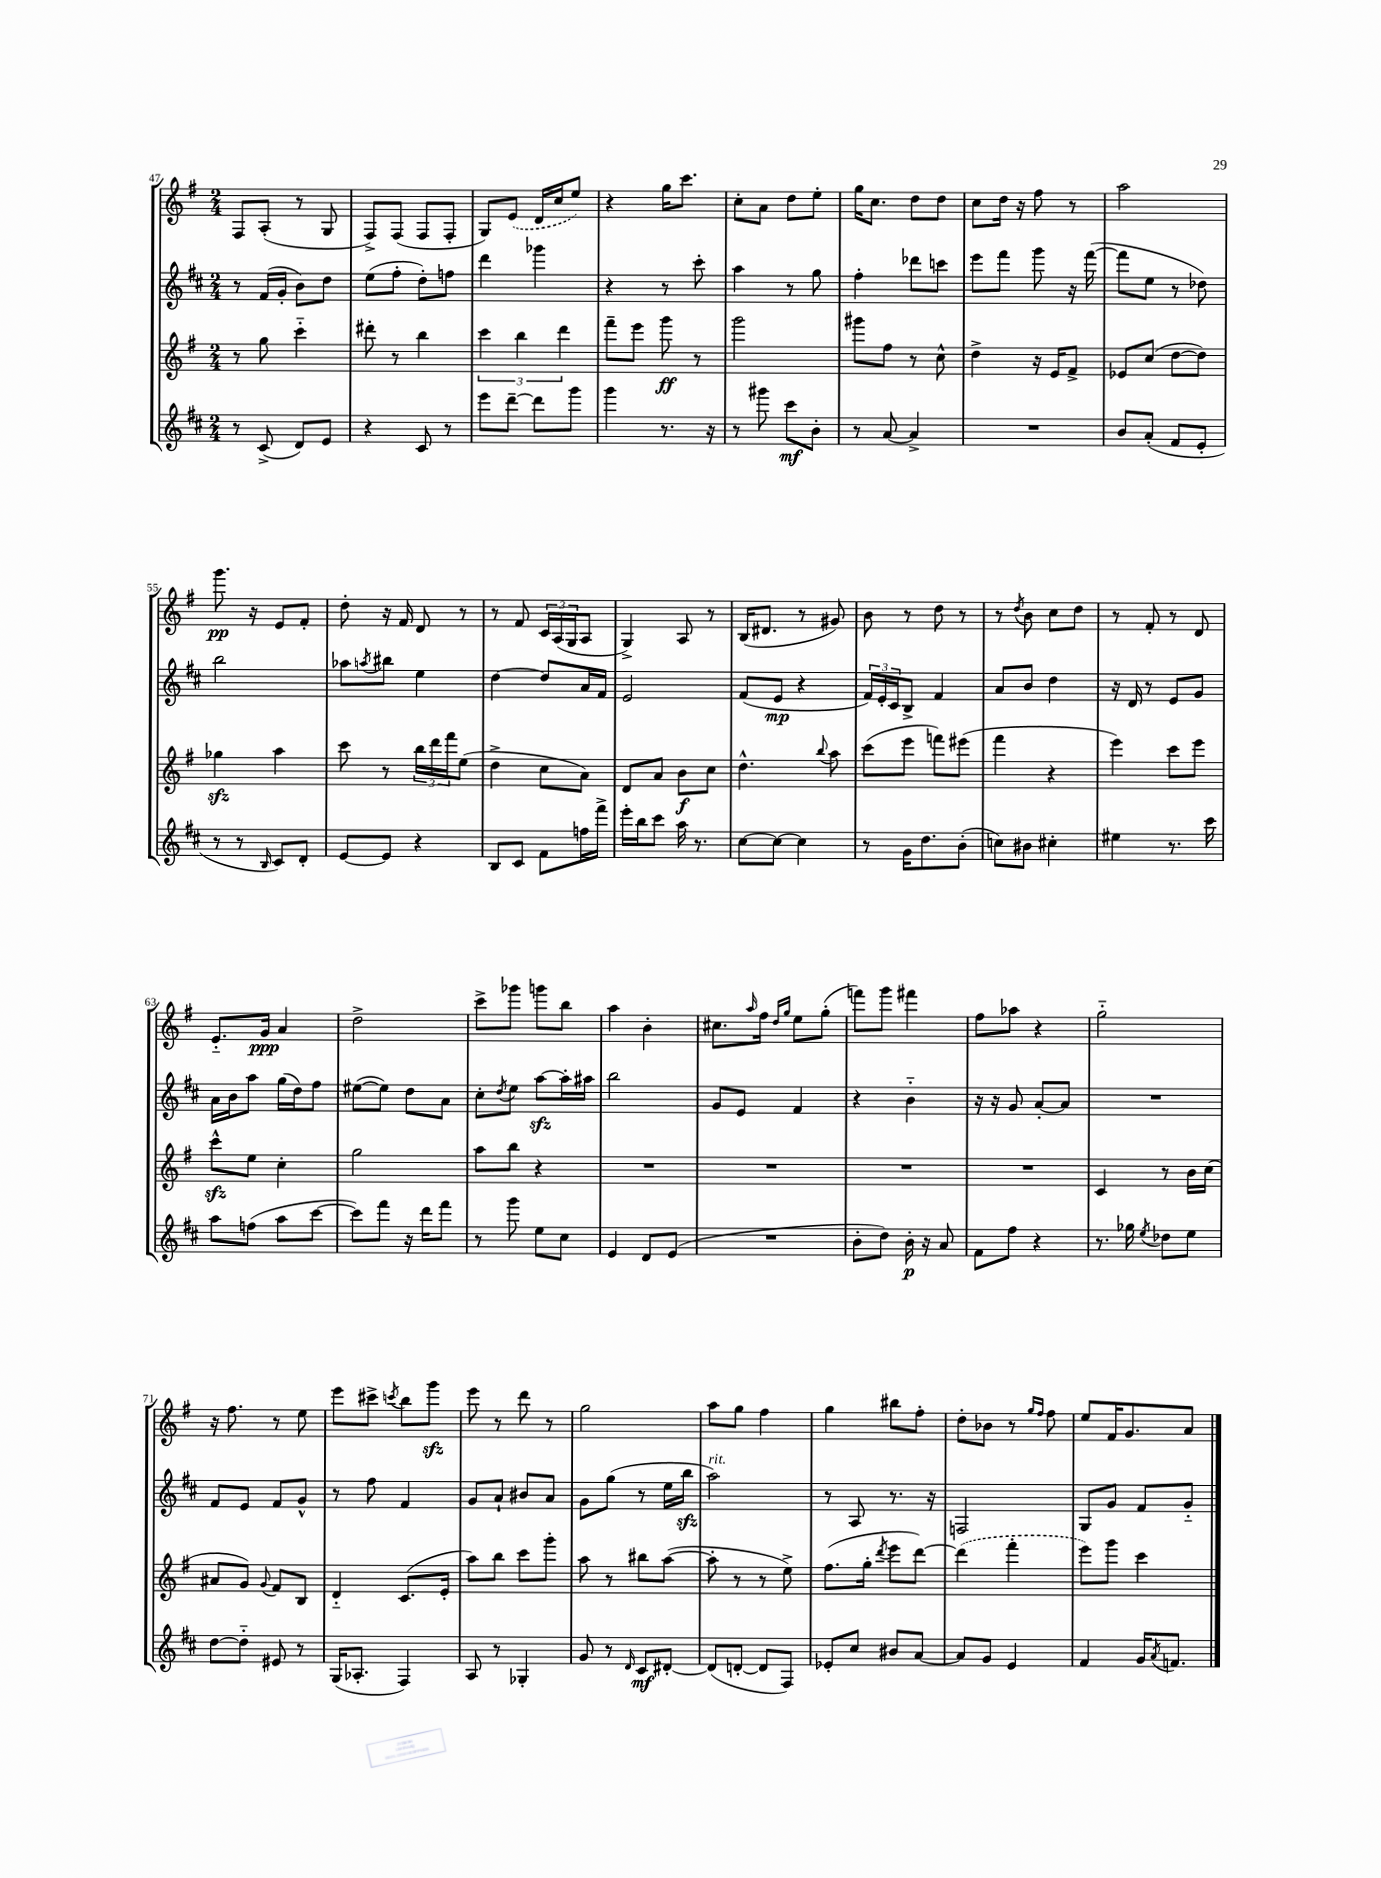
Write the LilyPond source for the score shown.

<<
\new StaffGroup <<
\new Staff = "s0" {
    \clef treble \key g \major \numericTimeSignature \time 2/4
    fis8 a8-.( r8 g8 |
    fis8->) fis8( fis8 fis8-. |
    g8) \once \slurDashed e'8( d'16 c''16 e''8) |
    r4 g''16 c'''8. |
    c''8-. a'8 d''8 e''8-. |
    g''16 c''8. d''8 d''8 |
    c''8 d''16 r16 fis''8 r8 |
    a''2 |
    g'''8.\pp r16 e'8 fis'8-. |
    d''8-. r16 fis'16 d'8 r8 |
    r8 fis'8 \tuplet 3/2 { c'16 a16( g16 } a8 |
    g4->) a8 r8 |
    b16( dis'8. r8 gis'8) |
    b'8 r8 d''8 r8 |
    r8 \acciaccatura { d''8 } b'8 c''8 d''8 |
    r8 fis'8-. r8 d'8 |
    e'8.-_ g'16\ppp a'4 |
    d''2-> |
    c'''8-> ges'''8 g'''8 b''8 |
    a''4 b'4-. |
    cis''8. \grace { a''16 } fis''16 \grace { d''16 g''16 } e''8 g''8-.( |
    f'''8) g'''8 fis'''4 |
    fis''8 aes''8 r4 |
    g''2-_ |
    r16 fis''8. r8 e''8 |
    e'''8 cis'''8-> \acciaccatura { c'''8 } b''8 g'''8\sfz |
    e'''8 r8 d'''8 r8 |
    g''2 |
    a''8 g''8 fis''4 |
    g''4 bis''8 fis''8-. |
    d''8-. bes'8 r8 \grace { g''16 fis''16 } fis''8 |
    e''8 fis'16 g'8. a'8 \bar "|." |
}
\new Staff = "s1" {
    \clef treble \key d \major \numericTimeSignature \time 2/4
    r8 fis'16( g'16-. b'8) d''8 |
    e''8( fis''8-. d''8-.) f''8 |
    d'''4 ges'''4 |
    r4 r8 cis'''8-. |
    a''4 r8 g''8 |
    fis''4-. des'''8 c'''8 |
    e'''8 fis'''8 g'''8 r16 fis'''16~( |
    fis'''8 e''8 r8 des''8) |
    b''2 |
    aes''8 \acciaccatura { a''8 } bis''8 e''4 |
    d''4~ d''8 a'16 fis'16 |
    e'2 |
    fis'8( e'8\mp r4 |
    \tuplet 3/2 { fis'16) e'16-. cis'16 } b8-> fis'4 |
    a'8 b'8 d''4 |
    r16 d'16 r8 e'8 g'8 |
    a'16 b'16 a''8 g''16( d''16) fis''8 |
    eis''8~( eis''8) d''8 a'8 |
    cis''8-. \acciaccatura { d''8 } e''8 a''8~\sfz a''16-. ais''16 |
    b''2 |
    g'8 e'8 fis'4 |
    r4 b'4-_ |
    r16 r16 g'8 a'8~-. a'8 |
    R2 |
    fis'8 e'8 fis'8 g'8-^ |
    r8 fis''8 fis'4 |
    g'8 a'8-! bis'8 a'8 |
    g'8 g''8( r8 e''16 b''16\sfz |
    a''2^\markup { \italic "rit." }) |
    r8 a8 r8. r16 |
    f2 |
    g8 g'8 fis'8 g'8-_ \bar "|." |
}
\new Staff = "s2" {
    \clef treble \key g \major \numericTimeSignature \time 2/4
    r8 g''8 c'''4-_ |
    dis'''8-. r8 b''4 |
    \tuplet 3/2 { c'''4 b''4 d'''4 } |
    fis'''8-- e'''8 g'''8\ff r8 |
    g'''2 |
    gis'''8 fis''8 r8 c''8-^ |
    d''4-> r16 e'16 fis'8-> |
    ees'8 c''8( d''8~ d''8) |
    ges''4\sfz a''4 |
    c'''8 r8 \tuplet 3/2 { b''16 d'''16 fis'''16 } e''8( |
    d''4-> c''8 a'8) |
    d'8 a'8 b'8\f c''8 |
    d''4.-^ \appoggiatura { b''8 } a''8 |
    c'''8( e'''8 f'''8) eis'''8( |
    fis'''4 r4 |
    e'''4) c'''8 e'''8 |
    c'''8-^\sfz e''8 c''4-. |
    g''2 |
    a''8 b''8 r4 |
    R2 |
    R2 |
    R2 |
    R2 |
    c'4 r8 b'16 c''16( |
    ais'8 g'8) \appoggiatura { g'8 } fis'8 b8 |
    d'4-_ c'8.( e'16-. |
    a''8) b''8 c'''8 g'''8-. |
    a''8 r8 bis''8 a''8~( |
    a''8-. r8 r8 e''8->) |
    fis''8.( g''16-. \acciaccatura { d'''8 } e'''8 d'''8~) |
    \once \slurDashed d'''4( fis'''4-. |
    e'''8) g'''8 c'''4 \bar "|." |
}
\new Staff = "s3" {
    \clef treble \key d \major \numericTimeSignature \time 2/4
    r8 cis'8->( d'8) e'8 |
    r4 cis'8 r8 |
    e'''8 d'''8~-- d'''8 g'''8 |
    g'''4 r8. r16 |
    r8 gis'''8 cis'''8\mf b'8-. |
    r8 a'8~ a'4-> |
    R2 |
    b'8 a'8-.( fis'8 e'8-. |
    r8 r8 \grace { b16 } cis'8) d'8-. |
    e'8~ e'8 r4 |
    b8 cis'8 fis'8 f''16 fis'''16-> |
    e'''16-. b''16 cis'''8 a''16 r8. |
    cis''8~ cis''8~ cis''4 |
    r8 g'16 d''8. b'8-.( |
    c''8) bis'8 cis''4-. |
    eis''4 r8. cis'''16 |
    a''8 f''8( a''8 cis'''8~ |
    cis'''8) fis'''8 r16 d'''16 fis'''8 |
    r8 g'''8 e''8 cis''8 |
    e'4 d'8 e'8( |
    R2 |
    b'8-. d''8) b'16-.\p r16 a'8 |
    fis'8 fis''8 r4 |
    r8. ges''16 \acciaccatura { e''8 } des''8 e''8 |
    d''8~ d''8-_ eis'8 r8 |
    g16( aes8.-. fis4) |
    a8 r8 ges4-. |
    g'8 r8 \grace { d'16 } cis'8\mf dis'8~-. |
    dis'8( d'8~-. d'8 fis8) |
    ees'8-. cis''8 bis'8 a'8~ |
    a'8 g'8 e'4 |
    fis'4 g'16 \acciaccatura { a'8 } f'8. \bar "|." |
}
>>
>>
\layout { \context { \Score currentBarNumber = #47 } }
